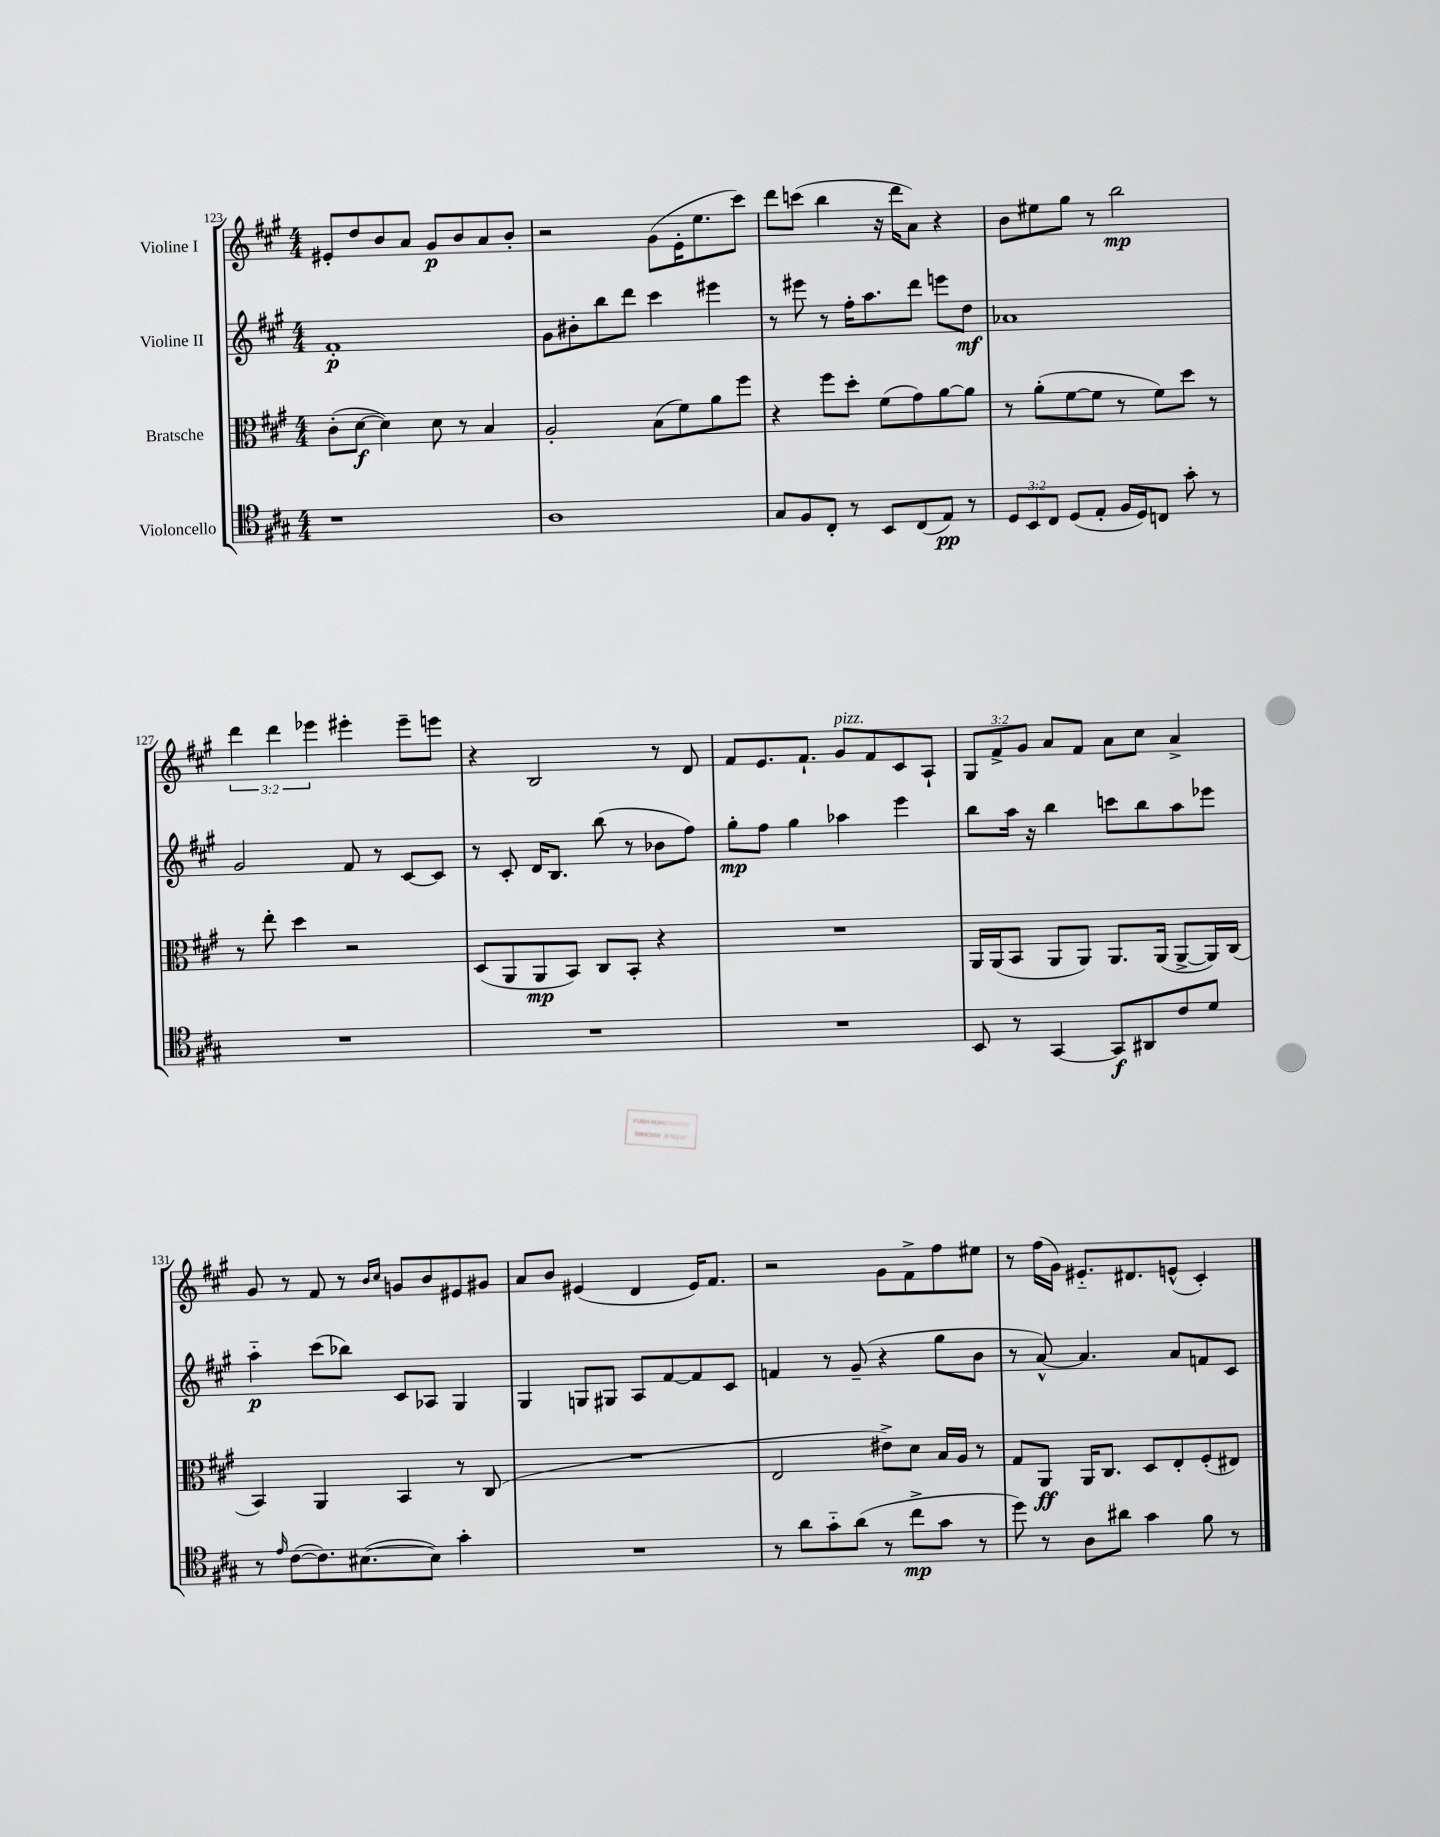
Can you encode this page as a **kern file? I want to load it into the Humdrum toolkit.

**kern	**kern	**kern	**kern
*staff4	*staff3	*staff2	*staff1
*clefC4	*clefC3	*clefG2	*clefG2
*k[f#c#g#]	*k[f#c#g#]	*k[f#c#g#]	*k[f#c#g#]
*M4/4	*M4/4	*M4/4	*M4/4
1r	(8c#'\L	1f#'	8e#'/L
.	[8d\J	.	8dd/
.	4d\])	.	8b/
.	.	.	8a/J
.	8d\	.	8g#/L
.	8r	.	8b/
.	4B/	.	8a/
.	.	.	8b'/J
=	=	=	=
1A	2A'/	8g#\L	2r
.	.	8b#'\	.
.	.	8bb\	.
.	.	8ddd\J	.
.	(8B\L	4ccc#\	(8g#\L
.	8f#\)	.	16e'\K
.	.	.	8.ee\
.	8a\	4eee#\	.
.	8ff#\J	.	8ccc#\J)
=	=	=	=
8G#/L	4r	8r	8ddd\L
8F#/	.	8eee#\	(8ccc\J
8C#'/J	8ff#\L	8r	4bb\
8r	8dd'\J	16ff#'\LK	.
.	.	8.aa\	.
8BB/L	(8f#\L	.	16r
.	.	.	16ddd\LK
(8C#/	8g#\)	8ddd\J	8a\J)
8E/J)	[8a\	8eee\L	4r
8r	8a\]J	8dd\J	.
=	=	=	=
12D/L	8r	1a-	8b\L
12BB/	.	.	.
.	(8a'\L	.	8ee#\
12C#/J	.	.	.
(8D/L	[8f#\	.	8gg#\J
8E'/J	8f#\]J	.	8r
16F#/LL	8r	.	2bb\
16D/J)	.	.	.
8C/J	8f#\L)	.	.
8g#'\	8dd\J	.	.
8r	8r	.	.
=	=	=	=
1r	8r	2g#/	6ddd\
.	8ee'\	.	.
.	.	.	6ddd\
.	4dd\	.	.
.	.	.	6eee-\
.	2r	8f#/	4eee#'\
.	.	8r	.
.	.	[8c#/L	8eee#~\L
.	.	8c#/]J	8eee\J
=	=	=	=
1r	(8D/L	8r	4r
.	8AA/	8c#'/	.
.	8AA/	16d/LK	2B/
.	.	8.B/J	.
.	8BB/J)	.	.
.	8C#/L	(8bb\	.
.	8BB'/J	8r	.
.	4r	8b-\L	8r
.	.	8ff#\J)	8d/
=	=	=	=
1r	1r	8gg#'\L	8f#/L
.	.	8ff#\J	8.e/
.	.	4gg#\	.
.	.	.	8.f#`/J
.	.	4aa-\	8g#/L
.	.	.	8f#/
.	.	4eee\	8c#/
.	.	.	8A`/J
=	=	=	=
8BB/	16AA/LL	8bb\L	12G#/L
.	(16AA/J	.	.
.	.	.	12f#^/
8r	8BB/J	16aa\Jk	.
.	.	.	12g#/J
.	.	16r	.
[4GG#/	8AA/L	4bb\	8a/L
.	8AA/J)	.	8f#/J
8GG#/]L	8.AA/L	8ccc\L	8a\L
8AA#/	.	8bb\	8cc#\J
.	(16AA/Jk	.	.
8c#/	[8AA^/L	8aa\	4a^/
8d/J	16AA/]L)	8eee-\J	.
.	(16C#/JJ	.	.
=	=	=	=
8r	4BB/)	4aa'~\	8g#/
16qqe/	.	.	.
([8c#\L	.	.	8r
8.c#\])	4AA/	(8ccc#\L	8f#/
.	.	8bb-\J)	8r
([8.B#\	.	.	.
.	.	.	16qqb/LL
.	.	.	16qqcc#/JJ
.	4BB/	8c#/L	8g/L
8B#\]J)	.	8A-/J	8b/
4g#'\	8r	4G#/	8e#/
.	(8C#/	.	8g#/J
=	=	=	=
1r	1r	4G#/	8a/L
.	.	.	8b/J
.	.	8G/L	(4e#/
.	.	8G#/J	.
.	.	8A/L	4d/
.	.	[8f#/	.
.	.	8f#/]	16e#/LK)
.	.	.	8.f#/J
.	.	8c#/J	.
=	=	=	=
8r	2E/	4f/	2r
8a\L	.	.	.
8g#'~\	.	8r	.
(8a\J	.	(8g#~/	.
8r	8e#^\L)	4r	8g#\L
8cc#^\L	8d\J	.	8f#^\
8g#\J	16B/LL	8gg#\L	8ff#\
.	16A/JJ	.	.
8r	8r	8b\J	8ee#\J
=	=	=	=
8dd\)	8G#/L	8r	8r
8r	8AA/J	[8a^^/)	(16ff#\LL
.	.	.	16g#\JJ)
8A\L	16AA/LK	4.a/]	8.e#'~/L
.	8.C#/J	.	.
8a#\J	.	.	.
.	.	.	8.d#/
4g#\	8D/L	.	.
.	8E'/	8a/L	(8e^^/J
8f#\	(8F#'/	8f/	4c#'/)
8r	8E#/J)	8c#/J	.
==	==	==	==
*-	*-	*-	*-
